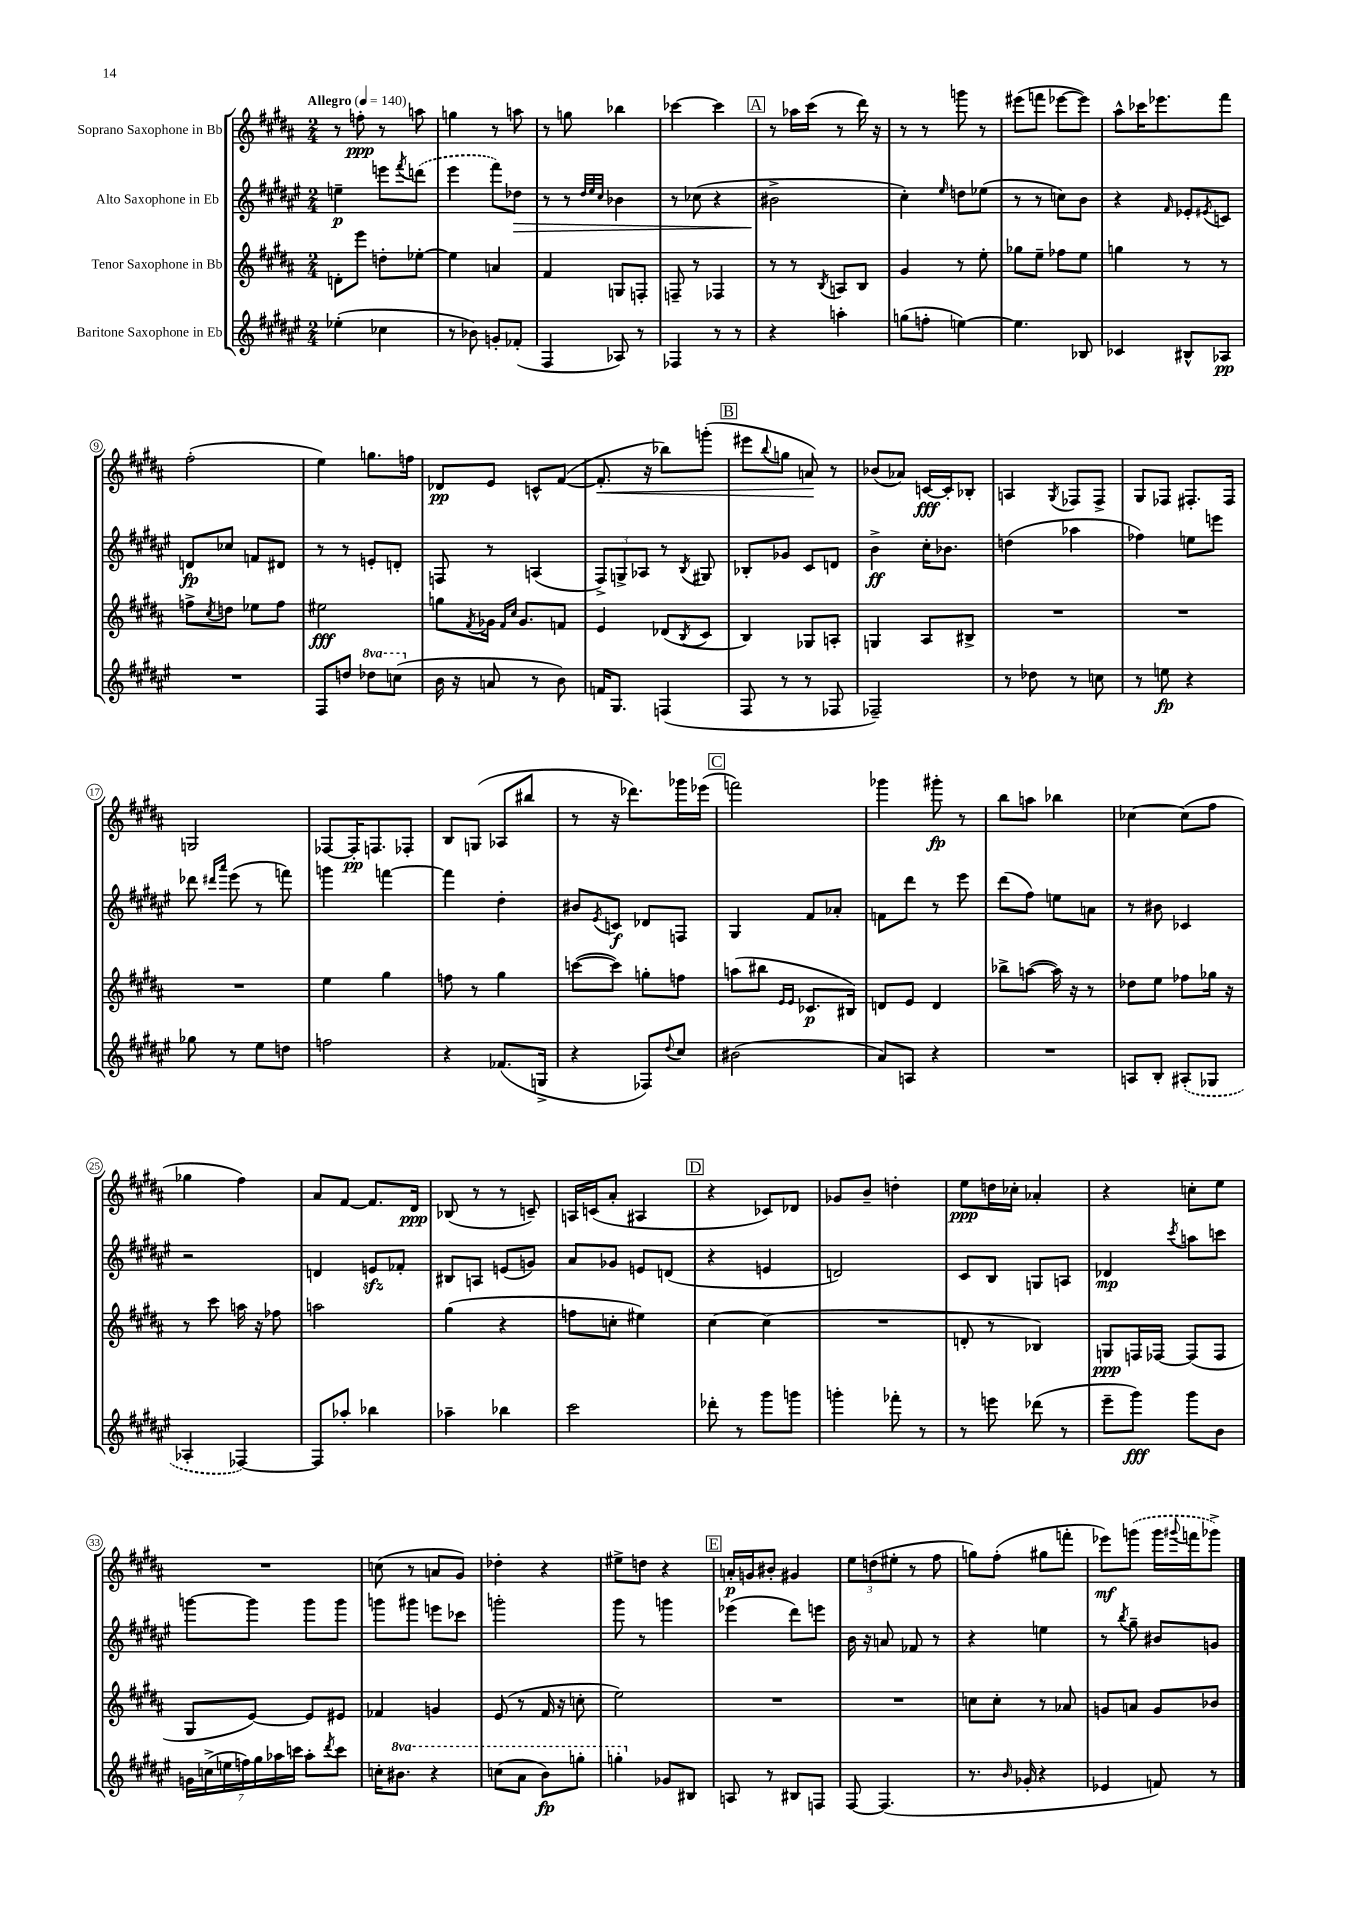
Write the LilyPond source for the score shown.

<<
\new StaffGroup <<
\new Staff = "s0" \with { instrumentName = "Soprano Saxophone in Bb" } {
    \clef treble \key b \major \numericTimeSignature \time 2/4 \tempo "Allegro" 4 = 140
    r8 f''8-.\ppp r8 a''8 |
    g''4 r8 a''8 |
    r8 g''8 bes''4 |
    ces'''4~ ces'''4 |
    \mark \markup { \box "A" } r8 aes''16 cis'''16( r8 dis'''16) r16 |
    r8 r8 g'''8 r8 |
    eis'''8( f'''8 ees'''8~ ees'''8) |
    ais''8-^ ces'''16 ees'''8. fis'''8 |
    fis''2-.( |
    e''4) g''8. f''16 |
    des'8\pp e'8 c'8-^ fis'8~( |
    fis'8.-.\< r16 bes''8) g'''8-.( |
    \mark \markup { \box "B" } eis'''8 \appoggiatura { b''8 } g''8 a'8\!) r8 |
    bes'8( aes'8) c'16~\fff c'16-. bes8-. |
    a4 \acciaccatura { gis8 } fes8 fes8-> |
    gis8 fes8 fis8.-. fis16 |
    g2 |
    fes8~ fes16-.\pp f8. fes8-. |
    b8 g8( aes8 bis''8 |
    r8 r16 des'''8.) ges'''16 ees'''16( |
    \mark \markup { \box "C" } f'''2) |
    ges'''4 gis'''8-.\fp r8 |
    b''8 a''8 bes''4 |
    ces''4~ ces''8( fis''8 |
    ges''4 fis''4) |
    ais'8 fis'8~ fis'8. dis'16\ppp |
    bes8( r8 r8 c'8--) |
    a16 c'16( ais'8-. ais4 |
    \mark \markup { \box "D" } r4 ces'8) des'8 |
    ges'8 b'8-- d''4-. |
    e''8\ppp d''16 ces''16-. aes'4-. |
    r4 c''8-. e''8 |
    R2 |
    c''8( r8 a'8 gis'8) |
    des''4-. r4 |
    eis''8-> d''8 r4 |
    \mark \markup { \box "E" } a'16-.\p g'16 bis'8-. gis'4 |
    \tuplet 3/2 { e''8 d''8( eis''8-. } r8 fis''8 |
    g''8) fis''8-.( gis''8 f'''8-. |
    ees'''8\mf) \once \slurDashed g'''8( g'''16 \appoggiatura { gis'''8 } f'''16 ges'''8->) \bar "|." |
}
\new Staff = "s1" \with { instrumentName = "Alto Saxophone in Eb" } {
    \clef treble \key fis \major \numericTimeSignature \time 2/4
    e''4--\p e'''8 \acciaccatura { fis'''8 } \once \slurDashed d'''8( |
    eis'''4 fis'''8) des''8\> |
    r8 r8 \grace { dis''32 eis''32 cis''32 } bes'4 |
    r8 ces''8( r4 |
    \mark \markup { \box "A" } bis'2->\! |
    cis''4-.) \grace { eis''16 } d''8 ees''8( |
    r8 r8 c''8) b'8 |
    r4 \grace { fis'16 } ees'8-. \acciaccatura { eis'8 } c'8 |
    d'8\fp ces''8 f'8 dis'8 |
    r8 r8 e'8-. d'8-. |
    f8 r8 a4( |
    \tuplet 3/2 { fis8->) g8-> aes8 } r8 \acciaccatura { b8 } gis8 |
    \mark \markup { \box "B" } bes8-. ges'8 cis'8 d'8 |
    b'4->\ff cis''16-. bes'8. |
    d''4( aes''4 |
    fes''4) e''8 e'''8 |
    des'''8 \grace { dis'''16 ais'''16 } eis'''8( r8 f'''8) |
    g'''4 f'''4~ |
    f'''4 dis''4-. |
    bis'8 \acciaccatura { eis'8 } c'8\f des'8 f8 |
    \mark \markup { \box "C" } gis4 fis'8 aes'8-. |
    f'8 dis'''8 r8 eis'''8 |
    dis'''8( fis''8) e''8 a'8 |
    r8 bis'8 ces'4 |
    r2 |
    d'4 e'8\sfz fes'8-. |
    bis8 a8 e'8( g'8) |
    ais'8 ges'8 e'8 d'8( |
    \mark \markup { \box "D" } r4 e'4 |
    d'2) |
    cis'8 b8 g8 a8 |
    des'4\mp \acciaccatura { cis'''8 } a''8 c'''8 |
    g'''8~ g'''8 g'''8 g'''8 |
    g'''8 gis'''8 e'''8 ces'''8 |
    g'''2-. |
    gis'''8 r8 g'''4 |
    \mark \markup { \box "E" } ees'''4( dis'''8) e'''8 |
    b'16 r16 a'8 fes'8 r8 |
    r4 e''4 |
    r8 \acciaccatura { b''8 } gis''8-- bis'8 g'8 \bar "|." |
}
\new Staff = "s2" \with { instrumentName = "Tenor Saxophone in Bb" } {
    \clef treble \key b \major \numericTimeSignature \time 2/4
    d'8-. e'''8 d''8-. ees''8~-. |
    ees''4 a'4 |
    fis'4 g8 f8-. |
    f8-- r8 fes4 |
    \mark \markup { \box "A" } r8 r8 \acciaccatura { b8 } a8 b8 |
    gis'4 r8 e''8-. |
    ges''8 e''8-- fes''8 e''8 |
    g''4 r8 r8 |
    f''8-> \acciaccatura { cis''8 } d''8 ees''8 f''8 |
    eis''2\fff |
    g''8 \acciaccatura { fis'8 } ges'16 \grace { fis'16 cis''16 } ges'8. f'8 |
    e'4 des'8( \acciaccatura { b8 } cis'8 |
    \mark \markup { \box "B" } b4) ges8 a8-. |
    g4 ais8 bis8-> |
    R2 |
    R2 |
    R2 |
    e''4 gis''4 |
    f''8 r8 gis''4 |
    c'''8~( c'''8) g''8-. f''8 |
    \mark \markup { \box "C" } a''8( bis''8 \grace { e'16 e'16 } ces'8.\p bis16) |
    d'8 e'8 d'4 |
    bes''8-> a''8~( a''16) r16 r8 |
    des''8 e''8 fes''8 ges''16 r16 |
    r8 cis'''8 a''16 r16 fes''8 |
    a''2 |
    gis''4( r4 |
    f''8 c''8-. eis''4) |
    \mark \markup { \box "D" } cis''4~ cis''4( |
    R2 |
    d'8-. r8 bes4) |
    g8\ppp f16 fes16~ fes8( fes8 |
    gis8 e'8~) e'8 eis'8 |
    fes'4 g'4 |
    e'8( r8 fis'16 r16 c''8-. |
    e''2) |
    \mark \markup { \box "E" } R2 |
    R2 |
    c''8 c''8-. r8 aes'8 |
    g'8 a'8 g'8 bes'8 \bar "|." |
}
\new Staff = "s3" \with { instrumentName = "Baritone Saxophone in Eb" } {
    \clef treble \key fis \major \numericTimeSignature \time 2/4 \set Staff.ottavationMarkups = #ottavation-simple-ordinals
    ees''4-.( ces''4 |
    r8 bes'8) g'8-. fes'8-.( |
    fis4 aes8) r8 |
    fes4 r8 r8 |
    \mark \markup { \box "A" } r4 a''4-. |
    g''8( f''8-. e''4~) |
    e''4. bes8 |
    ces'4 bis8-^ aes8\pp |
    R2 |
    fis8 d''8 \ottava #1 des'''8 c'''8( \ottava #0 |
    b'16 r16 a'8 r8 b'8) |
    f'16 gis8. f4( |
    \mark \markup { \box "B" } fis8 r8 r8 fes8 |
    fes2--) |
    r8 des''8 r8 c''8 |
    r8 e''8\fp r4 |
    ges''8 r8 eis''8 d''8 |
    f''2 |
    r4 fes'8.( g16-> |
    r4 fes8) \appoggiatura { dis''8 } cis''8 |
    \mark \markup { \box "C" } bis'2( |
    ais'8) a8 r4 |
    R2 |
    a8 b8-. \once \slurDashed ais8-.( ges8 |
    aes4-. fes4~) |
    fes8 aes''8-. bes''4 |
    aes''4-- bes''4 |
    cis'''2 |
    \mark \markup { \box "D" } des'''8-. r8 gis'''8 g'''8 |
    g'''4-. fes'''8-. r8 |
    r8 e'''8 des'''8( r8 |
    eis'''8-- gis'''8\fff) gis'''8 b'8 |
    \tuplet 7/4 { g'16 c''16->( e''16 f''16) gis''16 aes''16 c'''16 } aes''8-. \acciaccatura { dis'''8 } c'''8 |
    c''16-. \ottava #1 bis''8. r4 |
    c'''8( ais''8 b''8\fp) g'''8-. |
    g'''4-. \ottava #0 ges'8 bis8 |
    \mark \markup { \box "E" } a8 r8 bis8 f8 |
    fis8~ fis4.( |
    r8. \grace { b'16 } ges'16-. r4 |
    ees'4 f'8) r8 \bar "|." |
}
>>
>>
\layout { \context { \Score \override BarNumber.stencil = #(make-stencil-circler 0.1 0.3 ly:text-interface::print) } }
